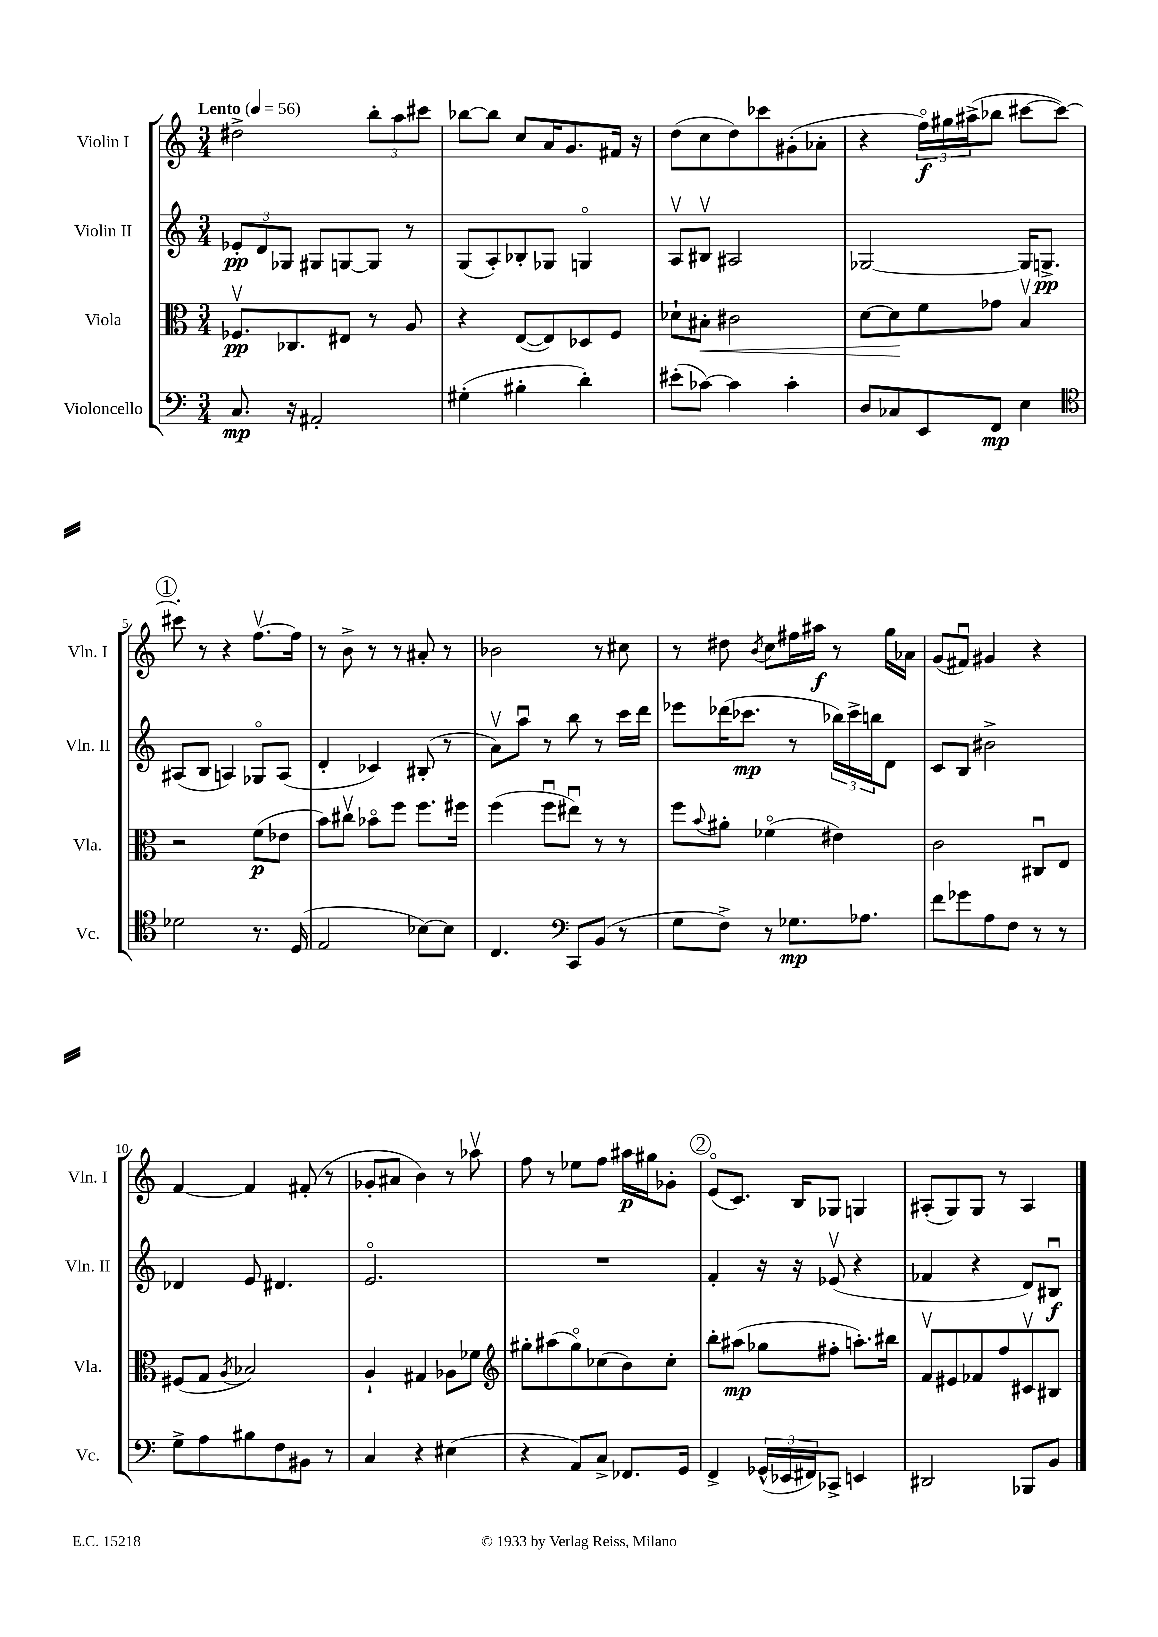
<<
\new StaffGroup <<
\new Staff = "s0" \with { instrumentName = "Violin I" shortInstrumentName = "Vln. I" } {
    \clef treble \key c \major \numericTimeSignature \time 3/4 \tempo "Lento" 4 = 56
    dis''2-> \tuplet 3/2 { b''8-. a''8 cis'''8 } |
    bes''8~ bes''8 c''8 a'16 g'8. fis'16 r16 |
    d''8( c''8 d''8) ces'''8 gis'8-.( aes'8-. |
    r4 \tuplet 3/2 { f''16\flageolet\f) gis''16 ais''16->( } bes''8 cis'''8~ cis'''8~) |
    \mark \markup { \circle "1" } cis'''8-. r8 r4 f''8.~\upbow f''16 |
    r8 b'8-> r8 r8 ais'8-. r8 |
    bes'2 r8 cis''8 |
    r8 dis''8 \acciaccatura { b'8 } c''8 fis''16 ais''16\f r8 g''16 aes'16 |
    g'8( fis'8\downbow) gis'4 r4 |
    f'4~ f'4 fis'8-.( r8 |
    ges'8-. ais'8 b'4) r8 aes''8\upbow |
    f''8 r8 ees''8 f''8 ais''16\p gis''16 ges'8-. |
    \mark \markup { \circle "2" } e'8\flageolet( c'8.) b16 ges8 g4 |
    ais8-.( g8) g8 r8 ais4 \bar "|." |
}
\new Staff = "s1" \with { instrumentName = "Violin II" shortInstrumentName = "Vln. II" } {
    \clef treble \key c \major \numericTimeSignature \time 3/4
    \tuplet 3/2 { ees'8-.\pp d'8 ges8 } gis8 g8~ g8 r8 |
    g8( a8-.) bes8-. ges8 g4\flageolet |
    a8\upbow bis8\upbow ais2 |
    ges2~ ges16 g8.->\pp |
    \mark \markup { \circle "1" } ais8( b8 a4) ges8\flageolet a8( |
    d'4-. ces'4) bis8-.( r8 |
    a'8\upbow) a''8\downbow r8 b''8 r8 c'''16 d'''16 |
    ees'''8 des'''16( ces'''8.\mp r8 \tuplet 3/2 { bes''16) ces'''16-> b''16 } d'8 |
    c'8 b8 bis'2-> |
    des'4 e'8 dis'4. |
    e'2.\flageolet |
    R2. |
    \mark \markup { \circle "2" } f'4-. r16 r16 ees'8\upbow( r4 |
    fes'4 r4 d'8) bis8\downbow\f \bar "|." |
}
\new Staff = "s2" \with { instrumentName = "Viola" shortInstrumentName = "Vla." } {
    \clef alto \key c \major \numericTimeSignature \time 3/4
    fes8.\upbow\pp ces8. eis8 r8 a8 |
    r4 e8~( e8) des8 f8 |
    des'8-! bis8-.\< cis'2 |
    d'8~ d'8\! f'8 ges'8 b4\upbow |
    \mark \markup { \circle "1" } r2 f'8\p( ees'8 |
    b'8) cis''8\upbow bes'8\flageolet f''8 f''8. fis''16 |
    f''4( f''8\downbow eis''8\downbow) r8 r8 |
    f''8 \appoggiatura { b'8 } ais'8-. fes'4\flageolet( eis'4) |
    c'2 cis8\downbow e8 |
    fis8( g8 \acciaccatura { a8 } bes2) |
    a4-! gis4 aes8 fes'8 |
    \clef treble gis''8-. ais''8( gis''8\flageolet) ces''8( b'8) ces''8-. |
    \mark \markup { \circle "2" } b''8-. ais''8\mp( ges''8 fis''8-. a''8.-.) bis''16 |
    f'8\upbow eis'8 fes'8 f''8 cis'8\upbow bis8 \bar "|." |
}
\new Staff = "s3" \with { instrumentName = "Violoncello" shortInstrumentName = "Vc." } {
    \clef bass \key c \major \numericTimeSignature \time 3/4
    c8.\mp r16 ais,2-. |
    gis4-.( bis4-. d'4-.) |
    eis'8-.( ces'8~) ces'4 ces'4-. |
    d8 ces8 e,8 f,8\mp e4 |
    \mark \markup { \circle "1" } \clef tenor des'2 r8. d16( |
    e2 bes8~) bes8 |
    c4. \clef bass c,8 b,8( r8 |
    g8 f8->) r8 ges8.\mp aes8. |
    f'8 ges'8 a8 f8 r8 r8 |
    g8-> a8 bis8 f8 bis,8 r8 |
    c4 r4 eis4( |
    r4 a,8) c8-> fes,8. g,16 |
    \mark \markup { \circle "2" } f,4-> \tuplet 3/2 { ges,16-^( ees,16 fis,16) } ces,8-> e,4 |
    dis,2 bes,,8 b,8 \bar "|." |
}
>>
>>
